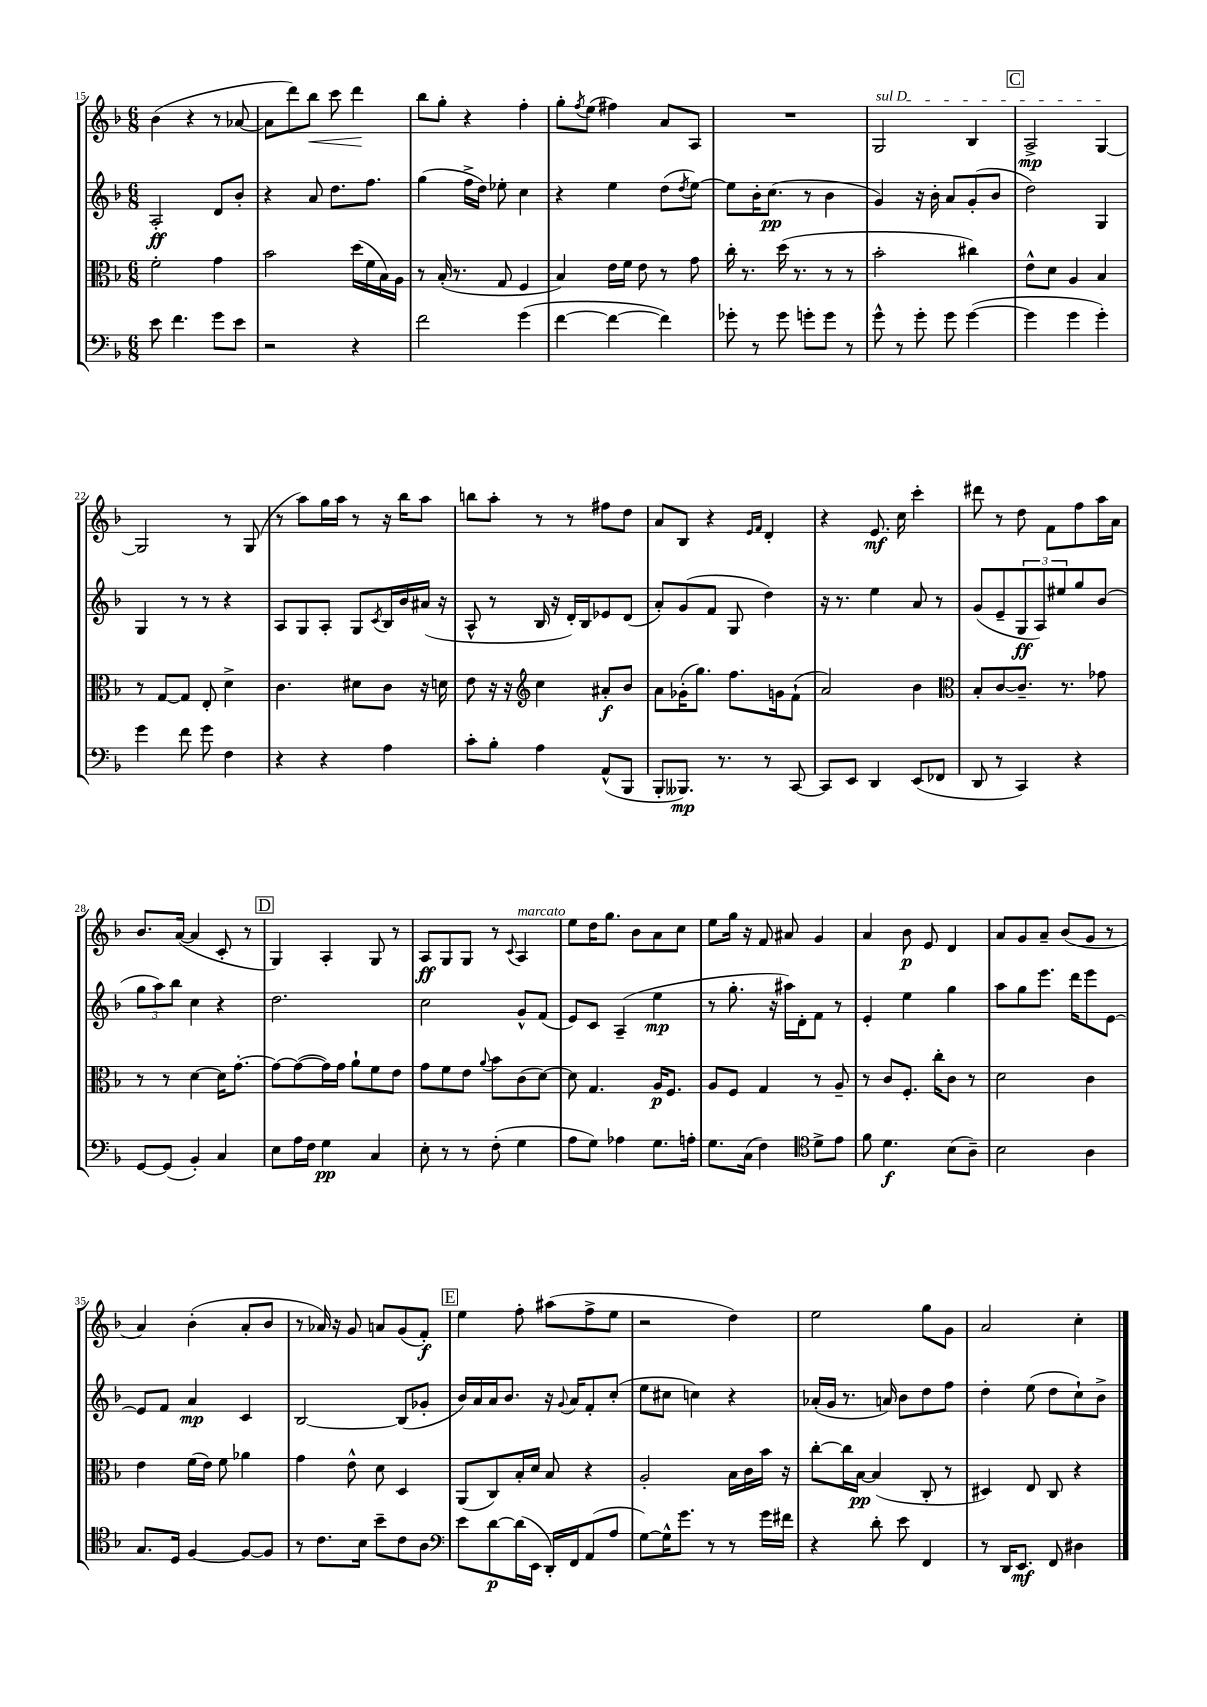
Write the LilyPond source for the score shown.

<<
\new StaffGroup <<
\new Staff = "s0" {
    \clef treble \key f \major \numericTimeSignature \time 6/8
    bes'4( r4 r8 aes'8~ |
    aes'8 d'''8) bes''8\< c'''8 d'''4\! |
    bes''8 g''8-. r4 f''4-. |
    g''8-. \acciaccatura { f''8 } e''8( fis''4) a'8 a8 |
    R2. |
    \once \override TextSpanner.bound-details.left.text = \markup { \italic "sul D" } g2\startTextSpan bes4 |
    \mark \markup { \box "C" } a2->\mp g4~\stopTextSpan |
    g2 r8 g8( |
    r8 a''8) g''16 a''16 r8 r16 bes''16 a''8 |
    b''8 a''8-. r8 r8 fis''8 d''8 |
    a'8 bes8 r4 \grace { e'16 f'16 } d'4-. |
    r4 e'8.\mf c''16 c'''4-. |
    dis'''8 r8 d''8 f'8 f''8 a''16 a'16 |
    bes'8. a'16~( a'4 c'8-. r8 |
    \mark \markup { \box "D" } g4) a4-. g8 r8 |
    a8\ff g8 g8 r8 \appoggiatura { c'8 } a4^\markup { \italic "marcato" } |
    e''8 d''16 g''8. bes'8 a'8 c''8 |
    e''8 g''16 r16 f'8 ais'8 g'4 |
    a'4 bes'8\p e'8 d'4 |
    a'8 g'8 a'8-- bes'8( g'8 r8 |
    a'4) bes'4-.( a'8-. bes'8 |
    r8 aes'16) r16 g'8 a'8 g'8( f'8-.\f) |
    \mark \markup { \box "E" } e''4 f''8-. ais''8( f''8-> e''8 |
    r2 d''4) |
    e''2 g''8 g'8 |
    a'2 c''4-. \bar "|." |
}
\new Staff = "s1" {
    \clef treble \key f \major \numericTimeSignature \time 6/8
    a2-.\ff d'8 bes'8-. |
    r4 a'8 d''8. f''8. |
    g''4( f''16-> d''16) ees''8-. c''4 |
    r4 e''4 d''8( \acciaccatura { d''8 } e''8~) |
    e''8 bes'16-. c''8.\pp( r8 bes'4 |
    g'4) r16 bes'16-. a'8 g'8-.( bes'8 |
    \mark \markup { \box "C" } d''2) g4 |
    g4 r8 r8 r4 |
    a8 g8 a8-. g8 \acciaccatura { c'8 } bes16 bes'16 ais'16( r16 |
    a8-^ r8 bes16 r16 d'16-.) bes16 ees'8 d'8( |
    a'8-.) g'8( f'8 g8 d''4) |
    r16 r8. e''4 a'8 r8 |
    g'8( e'8-- \tuplet 3/2 { g8\ff a8) eis''8 } g''8 bes'8( |
    \tuplet 3/2 { g''8 a''8) bes''8 } c''4 r4 |
    \mark \markup { \box "D" } d''2. |
    c''2 g'8-^ f'8( |
    e'8) c'8 a4--( e''4\mp |
    r8 g''8.-. r16 ais''16) d'16-. f'8 r8 |
    e'4-. e''4 g''4 |
    a''8 g''8 e'''8. d'''16 e'''8 e'8~ |
    e'8 f'8 a'4\mp c'4 |
    bes2~ bes8( ges'8-. |
    \mark \markup { \box "E" } bes'16) a'16 a'16 bes'8. r16 \appoggiatura { g'8 } a'16 f'8-. c''8-.( |
    e''8 cis''8 c''4) r4 |
    aes'16-.( g'16 r8. a'16) bes'8 d''8 f''8 |
    d''4-. e''8( d''8 c''8-!) bes'8-> \bar "|." |
}
\new Staff = "s2" {
    \clef alto \key f \major \numericTimeSignature \time 6/8
    f'2-. g'4 |
    bes'2 d''16( f'16 bes16) a16 |
    r8 bes16-.( r8. g8 f4 |
    bes4) e'16 f'16 e'8 r8 g'8 |
    c''16-. r8. d''16( r8. r8 r8 |
    bes'2-. cis''4) |
    \mark \markup { \box "C" } e'8-^ d'8 a4 bes4 |
    r8 g8~ g8 e8-. d'4-> |
    c'4. dis'8 c'8 r16 d'16 |
    e'8 r16 r16 \clef treble c''4 ais'8-.\f bes'8 |
    a'8 ges'16-.( g''8.) f''8. g'16 f'8-!( |
    a'2) bes'4 |
    \clef alto bes8-. c'8~ c'8.-- r8. ges'8 |
    r8 r8 d'4~ d'16 g'8.~-. |
    \mark \markup { \box "D" } g'8~ g'8~( g'16) g'16 a'8-! f'8 e'8 |
    g'8 f'8 e'8 \appoggiatura { a'8 } bes'8 c'8( d'8~) |
    d'8 g4. a16\p f8. |
    a8 f8 g4 r8 a8-- |
    r8 c'8 f8.-. c''16-. c'8 r8 |
    d'2 c'4 |
    e'4 f'16( e'16) f'8 aes'4 |
    g'4 e'8-^ d'8 d4 |
    \mark \markup { \box "E" } a,8( c8) bes16-. d'16 bes8 r4 |
    a2-. bes16 c'16 bes'16 r16 |
    c''8~-. c''16 bes16~\pp bes4( c8-. r8 |
    dis4) e8 c8 r4 \bar "|." |
}
\new Staff = "s3" {
    \clef bass \key f \major \numericTimeSignature \time 6/8
    e'8 f'4. g'8 e'8 |
    r2 r4 |
    f'2 g'4( |
    f'4~ f'4~ f'4) |
    ges'8-. r8 ges'8 g'8-. g'8 r8 |
    g'8-^ r8 g'8-. g'8 g'4~( |
    \mark \markup { \box "C" } g'4 g'4 g'4-.) |
    g'4 f'8 g'8 f4 |
    r4 r4 a4 |
    c'8-. bes8-. a4 a,8-^( bes,,8 |
    bes,,8-. beses,,8.\mp) r8. r8 c,8~ |
    c,8 e,8 d,4 e,8( fes,8 |
    d,8 r8 c,4) r4 |
    g,8~ g,8( bes,4-.) c4 |
    \mark \markup { \box "D" } e8 a16 f16 g4\pp c4 |
    e8-. r8 r8 f8-.( g4 |
    a8 g8) aes4 g8. a16-. |
    g8. c16( f4) \clef tenor d'8-> e'8 |
    f'8 d'4.\f bes8( a8--) |
    bes2 a4 |
    g8. d16 f4~ f8~ f8 |
    r8 c'8. bes16 bes'8-- c'8 a8 |
    \mark \markup { \box "E" } \clef bass e'8 d'8~\p d'16( e,16 d,16-.) f,16 a,8( a8 |
    g8~) g16-^ g'8. r8 r8 g'16 fis'16 |
    r4 d'8-. e'8 f,4 |
    r8 d,16 e,8.\mf f,8 dis4 \bar "|." |
}
>>
>>
\layout { \context { \Score currentBarNumber = #15 } }
